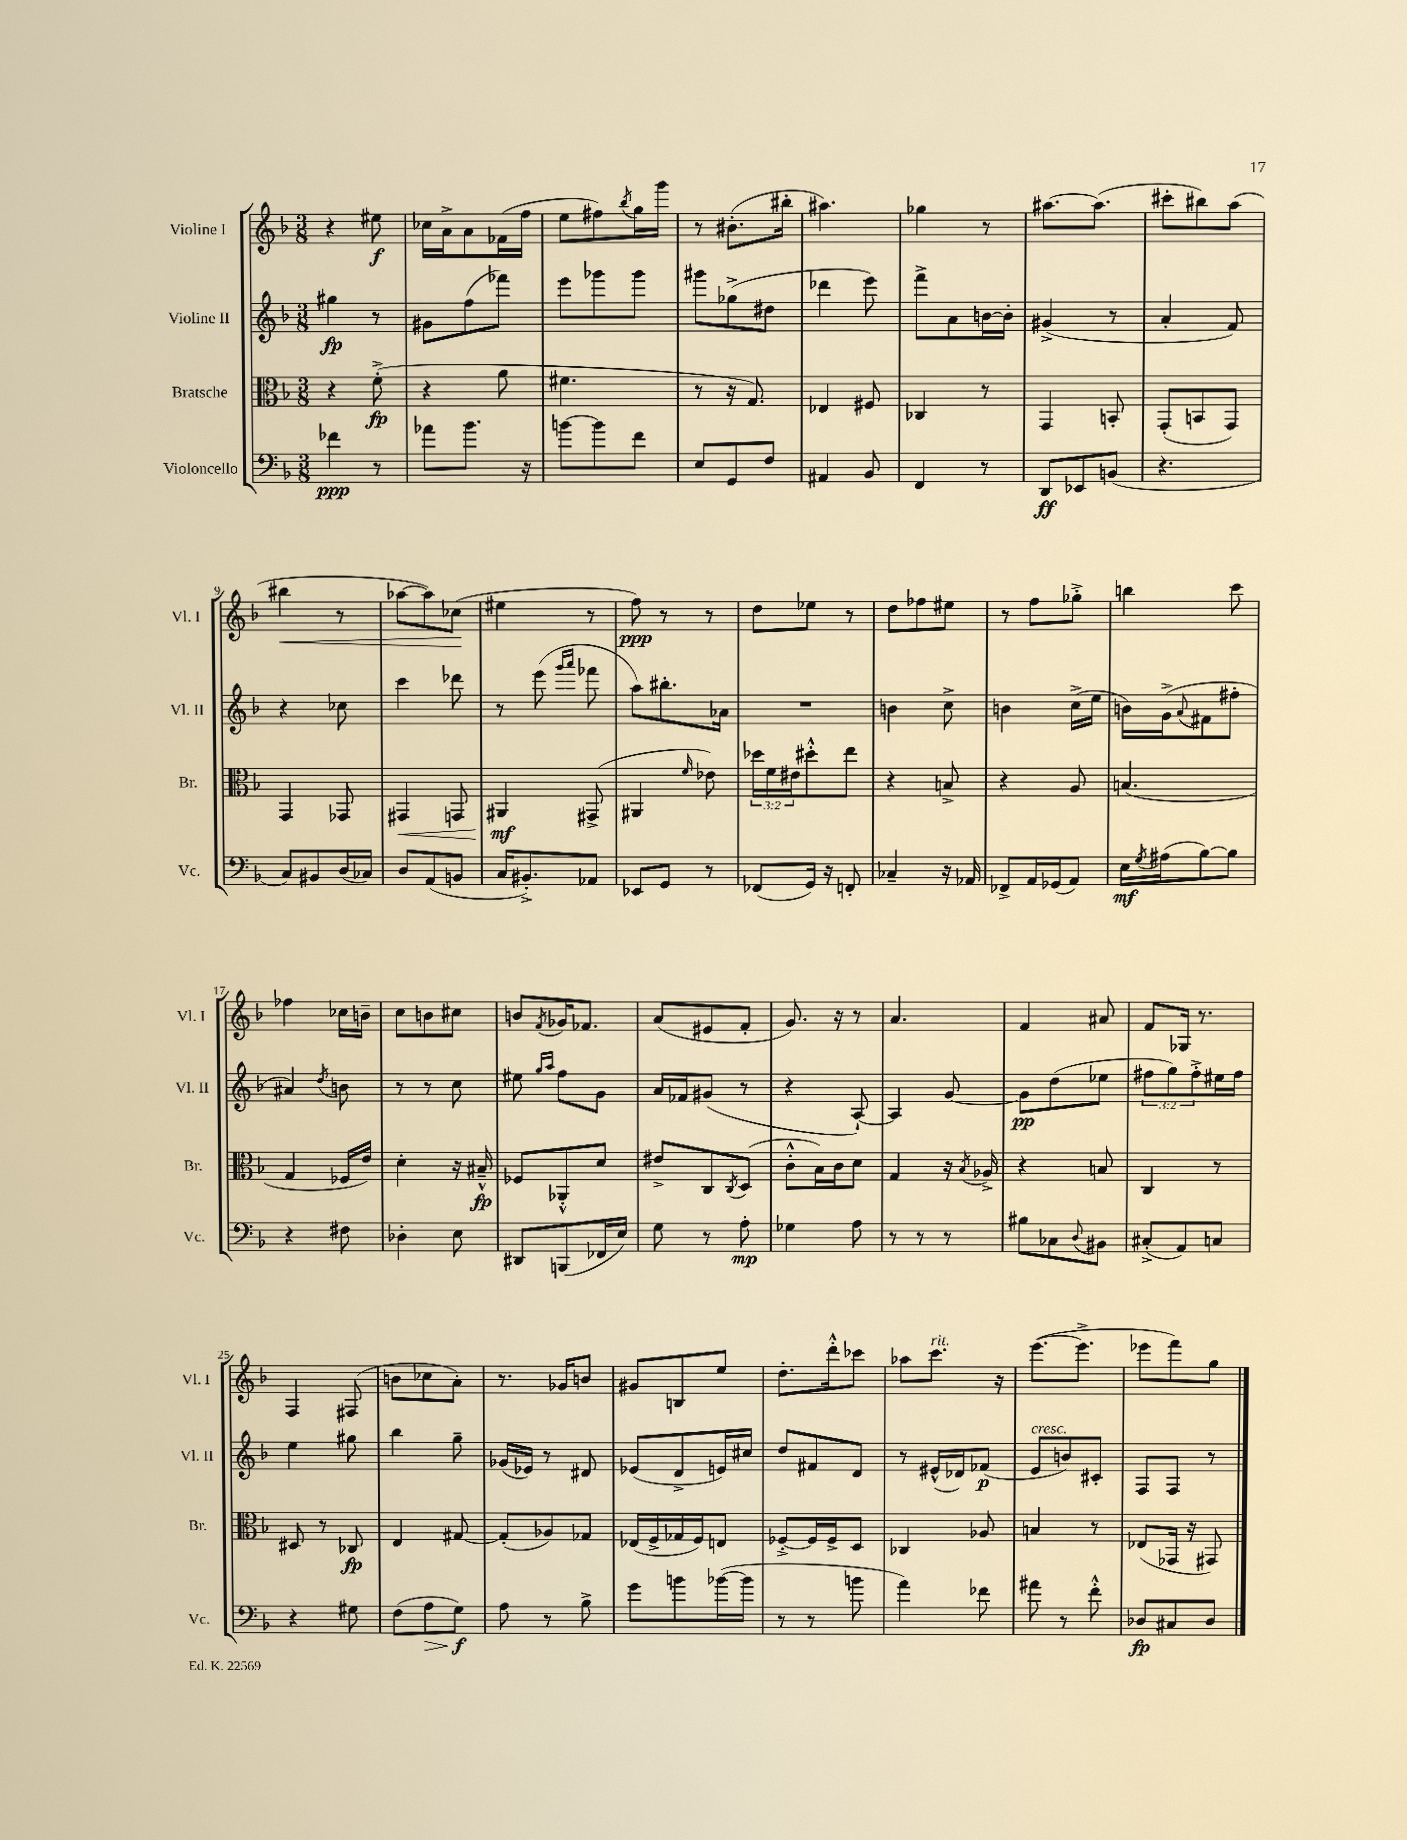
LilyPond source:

<<
\new StaffGroup <<
\new Staff = "s0" \with { instrumentName = "Violine I" shortInstrumentName = "Vl. I" } {
    \clef treble \key f \major \numericTimeSignature \time 3/8
    r4 eis''8\f |
    ces''16 a'16-> a'8 fes'16( f''16 |
    e''8 fis''8) \acciaccatura { bes''8 } g''16 g'''16 |
    r8 bis'8.-.( bis''16-. |
    ais''4.) |
    ges''4 r8 |
    ais''8.~ ais''8.( |
    cis'''8-. bis''8) a''8( |
    bis''4\< r8 |
    aes''8~ aes''8) ces''8\!( |
    eis''4 r8 |
    f''8\ppp) r8 r8 |
    d''8 ees''8 r8 |
    d''8 fes''8 eis''8 |
    r8 f''8 ges''8-.-> |
    b''4 c'''8 |
    fes''4 ces''16 b'16-- |
    c''8 b'8 cis''8 |
    b'8 \acciaccatura { f'8 } ges'16 fes'8. |
    a'8( eis'8 f'8-. |
    g'8.) r16 r8 |
    a'4. |
    f'4 ais'8 |
    f'8 ges16 r8. |
    f4 fis8( |
    b'8 ces''8 a'8-.) |
    r8. ges'16 b'8 |
    gis'8 b8 e''8 |
    d''8.-. d'''16-.-^ ces'''8 |
    aes''8 c'''8.^\markup { \italic "rit." } r16 |
    e'''8.~( e'''8.-> |
    ees'''8 f'''8) g''8 \bar "|." |
}
\new Staff = "s1" \with { instrumentName = "Violine II" shortInstrumentName = "Vl. II" } {
    \clef treble \key f \major \numericTimeSignature \time 3/8 \override Staff.TupletNumber.text = #tuplet-number::calc-fraction-text
    gis''4\fp r8 |
    gis'8 f''8( fes'''8) |
    e'''8 ges'''8 ges'''8 |
    gis'''8 ges''8->( dis''8 |
    des'''4 e'''8) |
    f'''8-> a'8 b'16~ b'16-. |
    gis'4->( r8 |
    a'4-. f'8) |
    r4 ces''8 |
    c'''4 des'''8 |
    r8 e'''8( \grace { g'''16 a'''16 } fes'''8 |
    a''8) bis''8.-. aes'16 |
    R4. |
    b'4 c''8-> |
    b'4 c''16->( e''16 |
    b'16) g'16->( \appoggiatura { a'8 } fis'8 fis''8-. |
    ais'4) \acciaccatura { d''8 } b'8 |
    r8 r8 c''8 |
    eis''8 \grace { g''16 a''16 } f''8 g'8 |
    a'16 fes'16 gis'8( r8 |
    r4 a8~-!) |
    a4 g'8~ |
    g'8\pp d''8( ees''8 |
    \tuplet 3/2 { fis''8 g''8) fis''8-.-> } eis''16 fis''16 |
    e''4 gis''8 |
    bes''4 g''8-- |
    ges'16( ees'16) r8 dis'8 |
    ees'8( d'8-> e'16) cis''16 |
    d''8 fis'8 d'8 |
    r8 eis'16-^( des'16) fes'8\p( |
    e'8^\markup { \italic "cresc." } b'8) cis'8-. |
    f8 f8 r8 \bar "|." |
}
\new Staff = "s2" \with { instrumentName = "Bratsche" shortInstrumentName = "Br." } {
    \clef alto \key f \major \numericTimeSignature \time 3/8 \override Staff.TupletNumber.text = #tuplet-number::calc-fraction-text
    r4 f'8-.->\fp( |
    r4 a'8 |
    fis'4. |
    r8 r16 g8.) |
    ees4 fis8 |
    ces4 r8 |
    g,4 b,8-. |
    g,8-.( b,8 g,8) |
    g,4 ges,8 |
    gis,4\< g,8 |
    ais,4\mf\! gis,8->( |
    ais,4 \grace { f'16 } ees'8) |
    \tuplet 3/2 { des''16 f'16 eis'16 } dis''8-.-^ e''8 |
    r4 b8-> |
    r4 a8 |
    b4.( |
    g4 fes16 e'16) |
    d'4-. r16 bis16---^\fp |
    fes8 aes,8-.-^ d'8 |
    eis'8-> c8 \acciaccatura { c8 } d8( |
    c'8-.-^ bes16) c'16 d'8 |
    g4 r16 \acciaccatura { bes8 } aes16-> |
    r4 b8 |
    c4 r8 |
    dis8 r8 ces8\fp |
    e4 gis8~ |
    gis8-.( aes8) ges8 |
    ees16( f16-> ges16 f16) e8 |
    fes8~-.-> fes16 fes16-> d8 |
    ces4 aes8 |
    b4 r8 |
    ees8( ges,16 r16 gis,8) \bar "|." |
}
\new Staff = "s3" \with { instrumentName = "Violoncello" shortInstrumentName = "Vc." } {
    \clef bass \key f \major \numericTimeSignature \time 3/8
    fes'4\ppp r8 |
    aes'8 bes'8. r16 |
    b'8~ b'8 f'8 |
    e8 g,8 f8 |
    ais,4 bes,8 |
    f,4 r8 |
    d,8\ff ees,8 b,8( |
    r4. |
    c8) bis,8 d16( ces16) |
    d8 a,8( b,8 |
    c16 bis,8.-.->) aes,8 |
    ees,8 g,8 r8 |
    fes,8( g,16) r16 f,8-. |
    ces4-- r16 aes,16 |
    fes,8-> a,16 ges,16( a,8) |
    e16\mf \acciaccatura { g8 } ais16( bes8~) bes8 |
    r4 fis8 |
    des4-. e8 |
    dis,8 b,,8( fes,16 e16) |
    g8 r8 a8-.\mp |
    ges4 a8 |
    r8 r8 r8 |
    bis8 ces8 \appoggiatura { d8 } bis,8 |
    cis8-.->( a,8) c8 |
    r4 gis8 |
    f8( a8\> g8\f\!) |
    a8 r8 bes8-> |
    g'8 b'8 bes'16~( bes'16 |
    r8 r8 b'8 |
    a'4) fes'8 |
    ais'8 r8 f'8-.-^ |
    des8\fp cis8 des8 \bar "|." |
}
>>
>>
